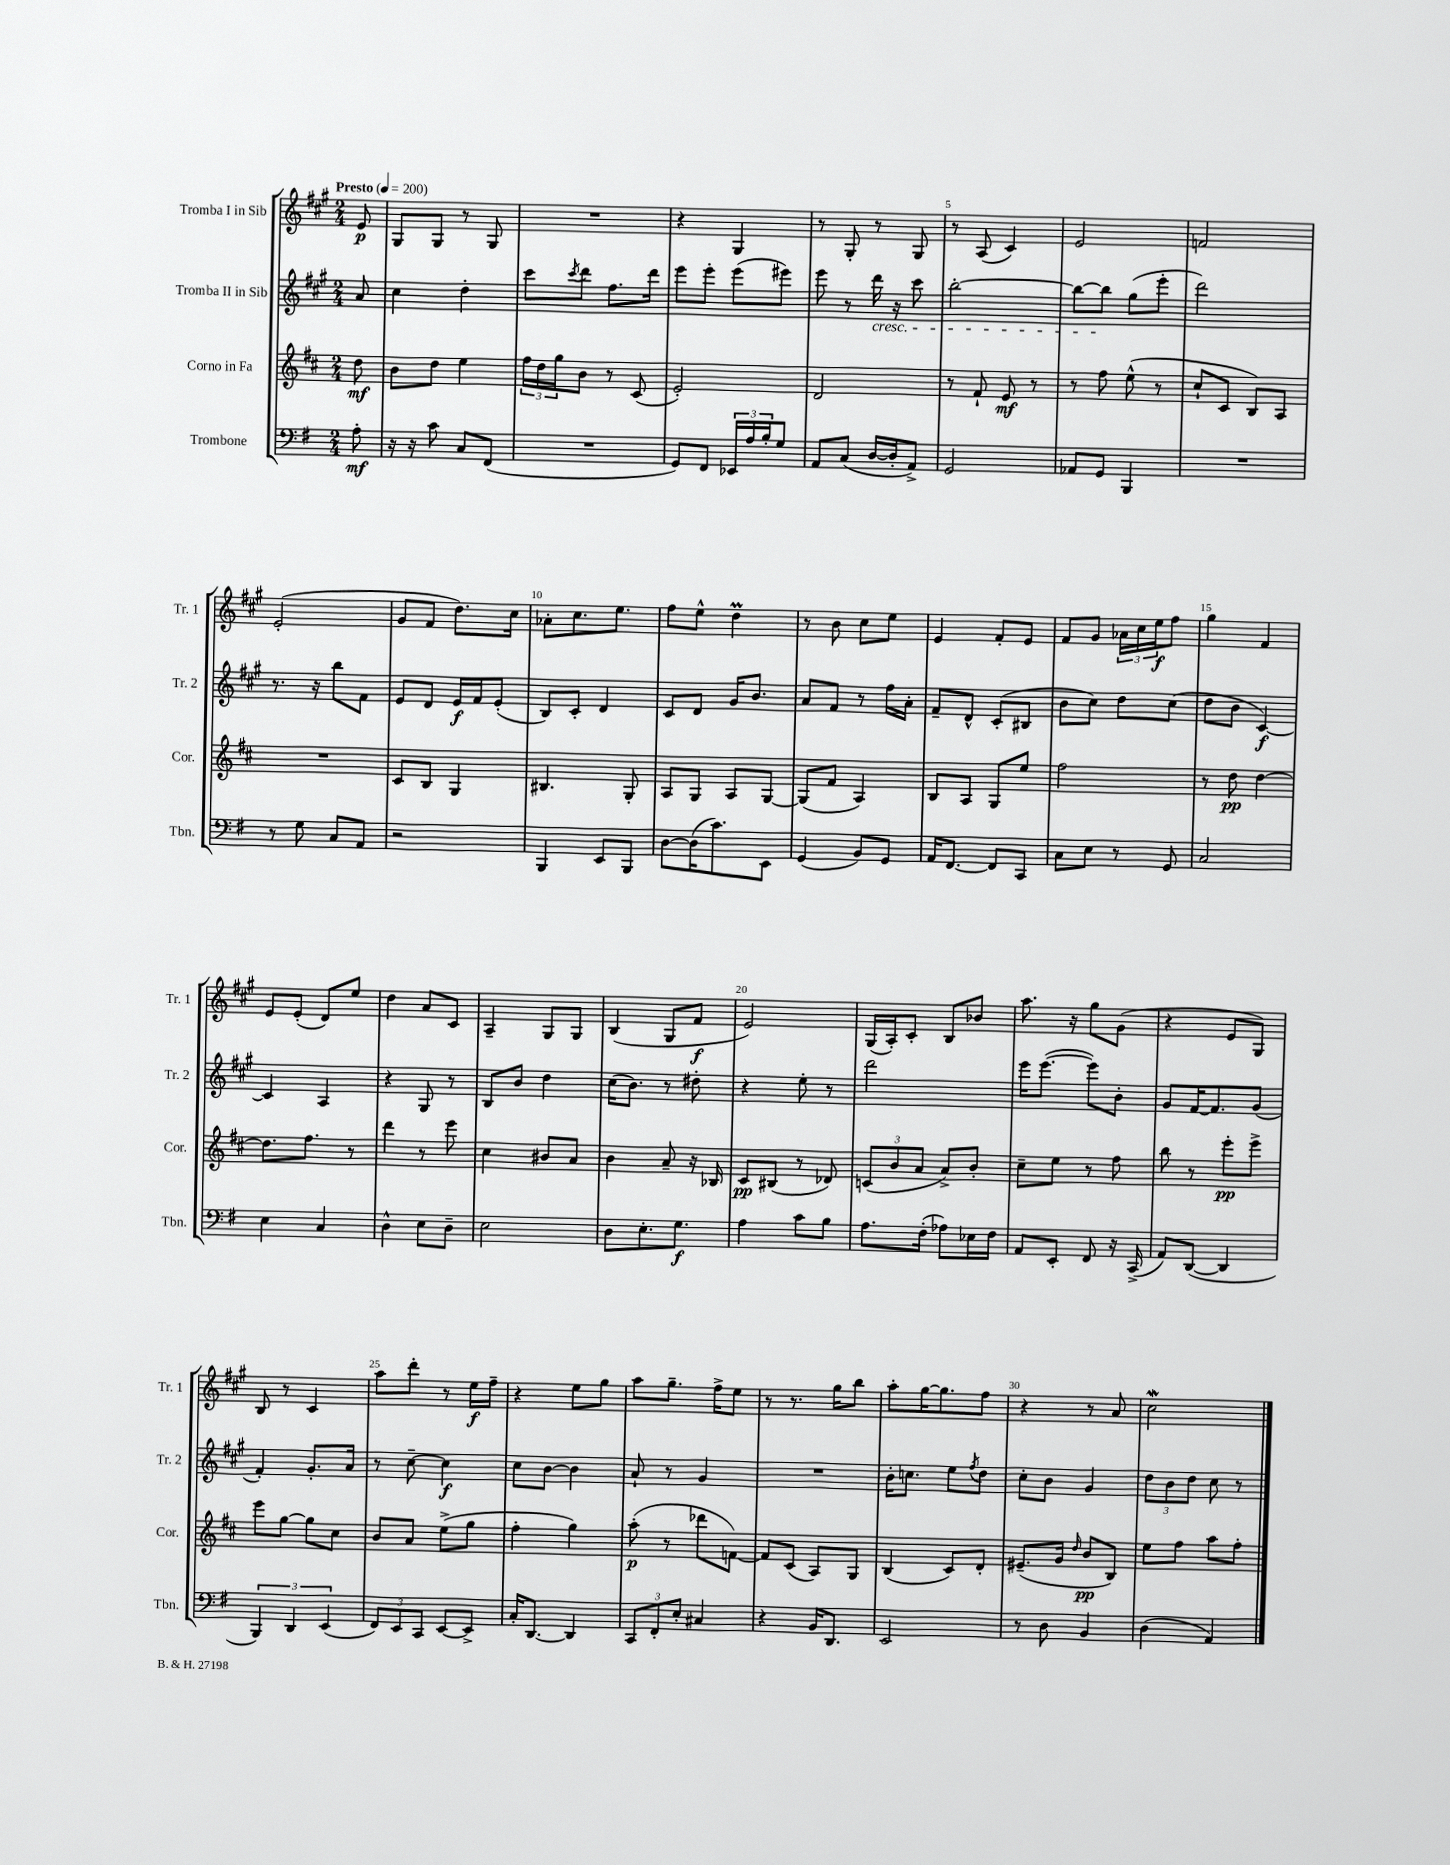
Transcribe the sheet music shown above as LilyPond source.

<<
\new StaffGroup <<
\new Staff = "s0" \with { instrumentName = "Tromba I in Sib" shortInstrumentName = "Tr. 1" } {
    \clef treble \key a \major \numericTimeSignature \time 2/4 \partial 8 \tempo "Presto" 4 = 200
    e'8\p |
    gis8 gis8 r8 gis8 |
    R2 |
    r4 gis4 |
    r8 gis8-. r8 gis8 |
    r8 a8( cis'4) |
    e'2 |
    f'2 |
    e'2-.( |
    gis'8 fis'8 d''8.) cis''16 |
    aes'8-. cis''8. e''8. |
    fis''8 e''8-^ d''4\prall |
    r8 b'8 cis''8 e''8 |
    e'4 fis'8-. e'8 |
    fis'8 gis'8 \tuplet 3/2 { aes'16 cis''16 e''16\f } fis''8 |
    gis''4 fis'4 |
    e'8 e'8-.( d'8) e''8 |
    d''4 a'8 cis'8 |
    a4-- gis8 gis8 |
    b4( gis8 fis'8\f |
    e'2) |
    gis16( a16-.) cis'8-. b8 bes'8 |
    a''8. r16 gis''8 gis'8( |
    r4 e'8 gis8) |
    b8 r8 cis'4 |
    a''8 d'''8-. r8 e''16\f fis''16-- |
    r4 e''8 gis''8 |
    a''8 gis''8.-- fis''16-> e''8 |
    r8 r8. gis''16 b''8 |
    a''8-. gis''16~ gis''8. fis''8 |
    r4 r8 a'8 |
    cis''2\mordent \bar "|." |
}
\new Staff = "s1" \with { instrumentName = "Tromba II in Sib" shortInstrumentName = "Tr. 2" } {
    \clef treble \key a \major \numericTimeSignature \time 2/4 \partial 8
    a'8 |
    cis''4 d''4-. |
    cis'''8 \acciaccatura { cis'''8 } d'''8 fis''8. d'''16 |
    e'''8 e'''8-. e'''8( eis'''8) |
    e'''8 r8 d'''16\cresc r16 cis'''8 |
    b''2~-. |
    b''8~ b''8\! gis''8( e'''8-. |
    d'''2) |
    r8. r16 b''8 fis'8 |
    e'8 d'8 e'16\f fis'16 e'8-.( |
    b8) cis'8-. d'4 |
    cis'8 d'8 gis'16 b'8. |
    a'8 fis'8 r8 fis''16 a'16-. |
    fis'8-- d'8-^ cis'8-.( bis8 |
    b'8 cis''8) d''8 cis''8( |
    d''8 b'8 cis'4~\f) |
    cis'4 a4 |
    r4 gis8 r8 |
    b8 b'8 d''4 |
    cis''16( b'8.) r8 dis''8-. |
    r4 e''8-. r8 |
    d'''2 |
    e'''16 e'''8.~( e'''8) b'8-. |
    gis'8 fis'16~ fis'8. gis'8( |
    fis'4-.) gis'8.-. a'16 |
    r8 cis''8~-- cis''4\f |
    cis''8 b'8~ b'4 |
    a'8-! r8 gis'4 |
    R2 |
    b'16-. c''8. e''8 \acciaccatura { fis''8 } d''8 |
    cis''8-. b'8 gis'4 |
    \tuplet 3/2 { d''8 b'8 d''8 } cis''8 r8 \bar "|." |
}
\new Staff = "s2" \with { instrumentName = "Corno in Fa" shortInstrumentName = "Cor." } {
    \clef treble \key d \major \numericTimeSignature \time 2/4 \partial 8
    d''8\mf |
    b'8 d''8 e''4 |
    \tuplet 3/2 { fis''16 d''16 g''16 } b'8 r8 cis'8( |
    e'2-.) |
    d'2 |
    r8 fis'8-! e'8\mf r8 |
    r8 fis''8 e''8-^( r8 |
    cis''8-! cis'8 b8) a8 |
    R2 |
    cis'8 b8 g4 |
    bis4. g8-. |
    a8 g8 a8 g8~ |
    g8( fis'8 a4) |
    b8 a8 g8 e''8 |
    fis''2 |
    r8 d''8\pp d''4~ |
    d''8. fis''8. r8 |
    d'''4 r8 e'''8 |
    cis''4 bis'8 a'8 |
    b'4 a'8-- r16 bes16 |
    cis'8\pp bis8( r8 des'8) |
    \tuplet 3/2 { c'8( b'8 a'8 } a'8->) b'8-. |
    cis''8-- e''8 r8 fis''8 |
    b''8 r8 e'''8-.\pp e'''8-> |
    e'''8 g''8~ g''8 cis''8 |
    b'8 a'8 e''8->( g''8 |
    fis''4-. g''4) |
    a''8-.\p( r8 des'''8 f'8~) |
    f'8 cis'8( a8) g8 |
    b4( cis'8) d'8-. |
    eis'8.--( g'16 \grace { d''16 } b'8\pp b8) |
    e''8 fis''8 a''8 fis''8-. \bar "|." |
}
\new Staff = "s3" \with { instrumentName = "Trombone" shortInstrumentName = "Tbn." } {
    \clef bass \key g \major \numericTimeSignature \time 2/4 \partial 8
    a8-.\mf |
    r16 r16 c'8 c8 fis,8( |
    R2 |
    g,8) fis,8 \tuplet 3/2 { ees,16 a16 b16-. } g8 |
    a,8 c8( d16~ d16-. a,8->) |
    g,2 |
    aes,8 g,8 b,,4 |
    R2 |
    r8 g8 c8 a,8 |
    r2 |
    b,,4 e,8 b,,8 |
    d8~ d16( c'8.) e,8 |
    g,4( b,8) g,8 |
    a,16 fis,8.~ fis,8 c,8 |
    c8 e8 r8 g,8 |
    c2 |
    e4 c4 |
    d4-^ e8 d8-- |
    e2 |
    d8 e8.-. g8.\f |
    a4 c'8 b8 |
    a8. fis16-.( aes8) ees16 fis16 |
    a,8 e,8-. fis,8 r16 c,16->( |
    a,8) d,8~( d,4 |
    \tuplet 3/2 { b,,4) d,4 e,4( } |
    \tuplet 3/2 { fis,8) e,8 c,8 } e,8~ e,8-> |
    c16-. d,8.~ d,4 |
    \tuplet 3/2 { c,8 fis,8-. e8-. } cis4 |
    r4 b,16 d,8. |
    e,2 |
    r8 d8 b,4 |
    d4( a,4) \bar "|." |
}
>>
>>
\layout { \context { \Score \override BarNumber.break-visibility = ##(#f #t #t) barNumberVisibility = #(every-nth-bar-number-visible 5) } }
